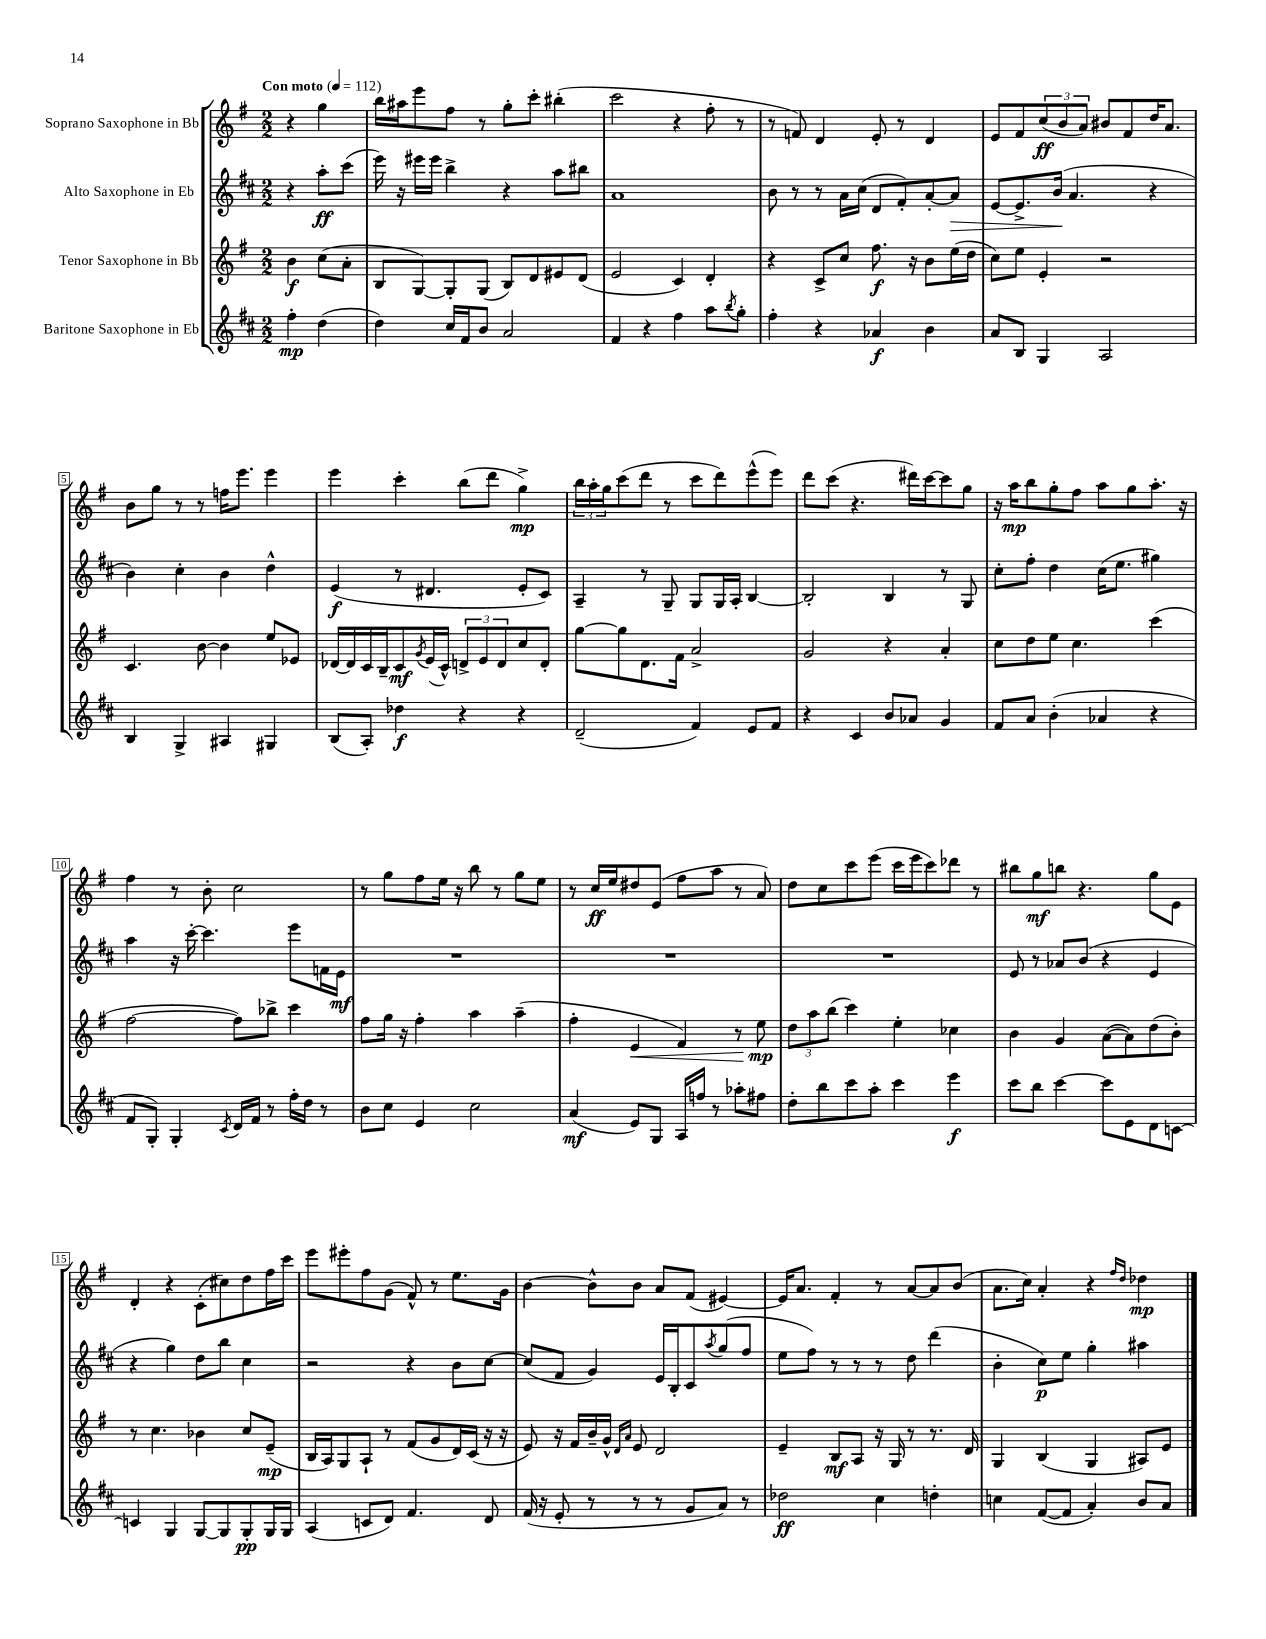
<<
\new StaffGroup <<
\new Staff = "s0" \with { instrumentName = "Soprano Saxophone in Bb" } {
    \clef treble \key g \major \numericTimeSignature \time 2/2 \partial 2 \tempo "Con moto" 4 = 112
    r4 g''4 |
    b''16 ais''16 e'''8 fis''8 r8 g''8-. c'''8-. bis''4-.( |
    c'''2 r4 fis''8-. r8 |
    r8 f'8) d'4 e'8-. r8 d'4 |
    e'8 fis'8 \tuplet 3/2 { c''8\ff( b'8 a'8) } bis'8 fis'8 d''16 a'8. |
    b'8 g''8 r8 r8 f''16 e'''8. e'''4 |
    e'''4 c'''4-. b''8( d'''8 g''4->\mp) |
    \tuplet 3/2 { b''16 a''16-. g''16 } c'''8( d'''8 r8 c'''8 d'''8) e'''8-^( e'''8) |
    d'''8 c'''8( r4. dis'''16) c'''16~ c'''8 g''8 |
    r16 a''16\mp b''8 g''8-. fis''8 a''8 g''8 a''8.-. r16 |
    fis''4 r8 b'8-. c''2 |
    r8 g''8 fis''8 e''16 r16 b''8 r8 g''8 e''8 |
    r8 c''16\ff e''16 dis''8 e'8( fis''8 a''8 r8 a'8) |
    d''8 c''8 c'''8 e'''8( c'''16 e'''16 c'''8) des'''8 r8 |
    bis''8 g''8\mf b''8 r4. g''8 e'8 |
    d'4-. r4 c'8-.( cis''8) d''8 fis''16 c'''16 |
    e'''8 eis'''8-. fis''8 g'8( fis'8-^) r8 e''8. g'16 |
    b'4~ b'8-^ b'8 a'8 fis'8( eis'4~) |
    eis'16 a'8. fis'4-. r8 a'8~ a'8 b'8( |
    a'8. c''16) a'4-. r4 \grace { fis''16 d''16 } des''4\mp \bar "|." |
}
\new Staff = "s1" \with { instrumentName = "Alto Saxophone in Eb" } {
    \clef treble \key d \major \numericTimeSignature \time 2/2 \partial 2
    r4 a''8-.\ff cis'''8( |
    e'''16) r16 eis'''16 eis'''16 b''4-> r4 a''8 bis''8 |
    a'1 |
    b'8 r8 r8 a'16 cis''16( d'8 fis'8-.) a'8~-. a'8\> |
    e'8~ e'8.-> b'16\!( a'4. r4 |
    b'4) cis''4-. b'4 d''4-^ |
    e'4\f( r8 dis'4. e'8-. cis'8) |
    a4-- r8 g8-- g8 g16 a16-. b4~ |
    b2-. b4 r8 g8 |
    cis''8-. fis''8-. d''4 cis''16( e''8. gis''4) |
    a''4 r16 cis'''16~-. cis'''4. e'''8 f'16 e'16\mf |
    R1 |
    R1 |
    R1 |
    e'8 r8 aes'8 b'8( r4 e'4 |
    r4 g''4) d''8 b''8 cis''4 |
    r2 r4 b'8 cis''8~ |
    cis''8( fis'8 g'4) e'16 b16-. cis'8 \acciaccatura { a''8 } g''8( fis''8 |
    e''8 fis''8) r8 r8 r8 d''8 d'''4( |
    b'4-. cis''8\p) e''8 g''4-. ais''4 \bar "|." |
}
\new Staff = "s2" \with { instrumentName = "Tenor Saxophone in Bb" } {
    \clef treble \key g \major \numericTimeSignature \time 2/2 \partial 2
    b'4\f c''8( a'8-. |
    b8 g8~) g8-. g8( b8) d'8 eis'8 d'8( |
    e'2 c'4) d'4-. |
    r4 c'8-> c''8 fis''8.\f r16 b'8 e''16( d''16 |
    c''8) e''8 e'4-. r2 |
    c'4. b'8~ b'4 e''8 ees'8 |
    des'16~ des'16 c'16 b16-- c'8\mf \acciaccatura { g'8 } e'16( c'16-^) \tuplet 3/2 { d'8-> e'8 d'8 } c''8 d'8-. |
    g''8~ g''8 d'8. fis'16 a'2-> |
    g'2 r4 a'4-. |
    c''8 d''8 e''8 c''4. c'''4( |
    fis''2~ fis''8) bes''8-> c'''4 |
    fis''8 g''16 r16 fis''4-. a''4 a''4--( |
    fis''4-. e'4\< fis'4) r8 e''8\mp\! |
    \tuplet 3/2 { d''8 a''8 b''8( } c'''4) e''4-. ces''4 |
    b'4 g'4 a'8~( a'8) d''8( b'8-.) |
    r8 c''4. bes'4 c''8 e'8--\mp( |
    b16 a16) g8 a8-! r8 fis'8( g'8 d'16) c'16( r16 r16 |
    e'8) r16 fis'16 b'16-- g'16-^ \grace { d'16 a'16 } e'8 d'2 |
    e'4-- b8\mf a8 r16 g16 r8 r8. d'16 |
    g4 b4( g4 ais8) e'8 \bar "|." |
}
\new Staff = "s3" \with { instrumentName = "Baritone Saxophone in Eb" } {
    \clef treble \key d \major \numericTimeSignature \time 2/2 \partial 2
    fis''4-.\mp d''4( |
    d''4) cis''16 fis'16 b'8 a'2 |
    fis'4 r4 fis''4 a''8 \acciaccatura { b''8 } g''8-. |
    fis''4-. r4 aes'4\f b'4 |
    a'8 b8 g4 a2 |
    b4 g4-> ais4 gis4 |
    b8( a8-.) des''4\f r4 r4 |
    d'2--( fis'4) e'8 fis'8 |
    r4 cis'4 b'8 aes'8 g'4 |
    fis'8 a'8 b'4-.( aes'4 r4 |
    fis'8 g8-.) g4-. \acciaccatura { cis'8 } d'16 fis'16 r8 fis''16-. d''16 r8 |
    b'8 cis''8 e'4 cis''2 |
    a'4\mf( e'8) g8 a16 f''16 r8 aes''8-. fis''8 |
    d''8-. b''8 cis'''8 a''8-. cis'''4 e'''4\f |
    cis'''8 b''8 cis'''4~ cis'''8 e'8 d'8 c'8~ |
    c'4 g4 g8~ g8 g8-.\pp g16 g16 |
    a4( c'8 d'8) fis'4. d'8 |
    fis'16( r16 e'8-. r8 r8 r8 g'8 a'8) r8 |
    des''2\ff cis''4 d''4-. |
    c''4 fis'8~( fis'8 a'4-.) b'8 a'8 \bar "|." |
}
>>
>>
\layout { \context { \Score \override BarNumber.stencil = #(make-stencil-boxer 0.1 0.3 ly:text-interface::print) } }
